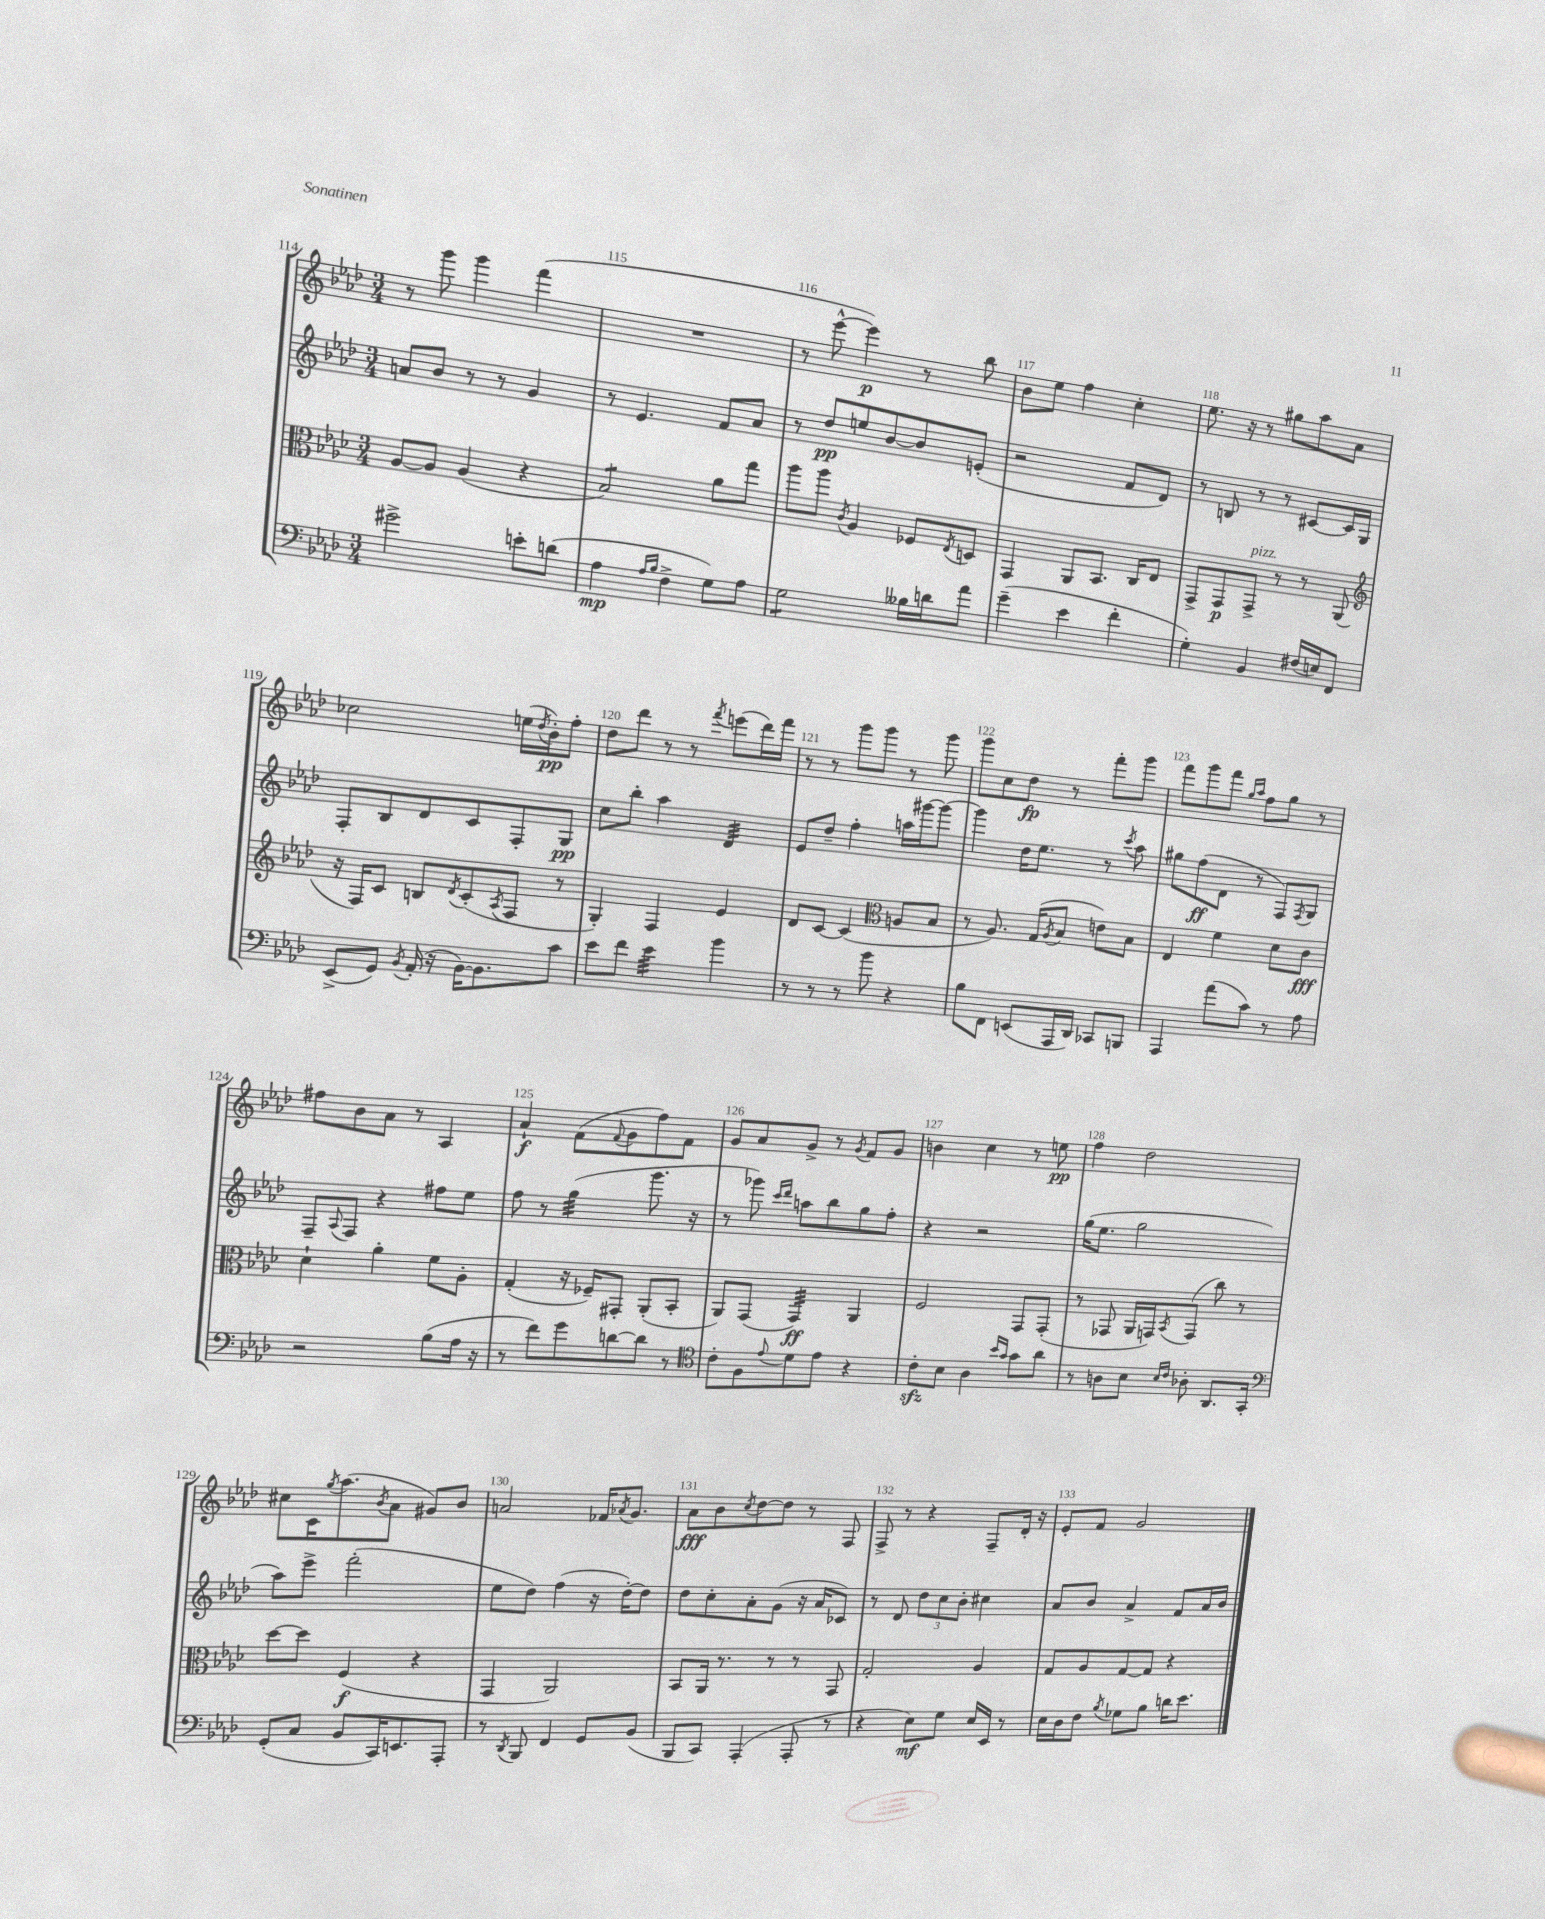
<<
\new StaffGroup <<
\new Staff = "s0" {
    \clef treble \key aes \major \numericTimeSignature \time 3/4
    r8 g'''8 g'''4 f'''4( |
    R2. |
    r8 ees'''8~-^ ees'''4\p) r8 bes''8 |
    bes'8 ees''8 f''4 c''4-. |
    ees''8. r16 r8 gis''8 aes''8 aes'8 |
    ces''2 e''16( \acciaccatura { des''8 } bes'16-.\pp) f''8-. |
    des''8 des'''8 r8 r8 \acciaccatura { f'''8 } e'''8( des'''16) f'''16 |
    r8 r8 g'''8 g'''8 r8 g'''8 |
    g'''8 c''8 des''8\fp r8 f'''8-. g'''8 |
    f'''8 g'''8 f'''8 \grace { g''16 aes''16 } f''8 g''8 r8 |
    fis''8 bes'8 aes'8 r8 aes4 |
    aes'4-!\f f'8( \appoggiatura { f'8 } g'8 f''8) f'8 |
    g'8 aes'8 g'8-> r8 \acciaccatura { g'8 } f'8 g'8 |
    b'4 c''4 r8 e''8\pp |
    f''4 des''2 |
    cis''8 c'16 \acciaccatura { g''8 } aes''8.( \acciaccatura { bes'8 } aes'8 gis'8) bes'8 |
    a'2 fes'16 \acciaccatura { aes'8 } g'8. |
    aes'8\fff bes'8 \acciaccatura { c''8 } des''8~ des''8 r8 f8 |
    f8-> r8 r4 f8-- des'16-. r16 |
    ees'8-. f'8 g'2 \bar "|." |
}
\new Staff = "s1" {
    \clef treble \key aes \major \numericTimeSignature \time 3/4
    a'8 bes'8 r8 r8 g'4 |
    r8 ees'4. f'8 aes'8 |
    r8 des''8\pp e''8 bes'8~ bes'8 e'8-.( |
    r2 f'8 des'8) |
    r8 b8 r8 r8 cis'8~ cis'16 g16 |
    f8-. bes8 des'8 c'8 f8-. g8\pp |
    c''8 bes''8-. aes''4 des'4:32 |
    ees'8 des''8-- f''4-. a''16 gis'''16~ gis'''8~ |
    gis'''4 des''16 ees''8. r8 \acciaccatura { c'''8 } aes''8 |
    gis''8 f''8\ff( des'8 r8 f8) \acciaccatura { f8 } g8 |
    f8-- \appoggiatura { aes8 } f8 r4 fis''8 ees''8 |
    f''8 r8 g''4:32( g'''8. r16 |
    r8 ges'''8) \grace { c'''16 des'''16 } a''8 bes''8 g''8 f''8-. |
    r4 r2 |
    g''16( ees''8. g''2 |
    aes''8) ees'''8-> f'''2-.( |
    ees''8 des''8) f''4( r16 des''16~-.) des''8 |
    des''8 c''8-. aes'8-. g'8( r16 aes'16 ces'8) |
    r8 des'8 \tuplet 3/2 { des''8 c''8 bes'8-. } cis''4 |
    aes'8 bes'8 aes'4-> f'8 aes'16 bes'16 \bar "|." |
}
\new Staff = "s2" {
    \clef alto \key aes \major \numericTimeSignature \time 3/4
    aes8~ aes8 aes4( r4 |
    bes2:8) aes'8 g''8 |
    aes''8 aes''8 \acciaccatura { c'8 } aes4 fes8 \acciaccatura { ees8 } d8 |
    g,4 aes,8 bes,8. c16 ees8 |
    g,8-> g,8\p g,8->^\markup { \italic "pizz." } r8 r8 aes,8( |
    \clef treble r16 f16) c'8 b8 \acciaccatura { des'8 } c'8-.( \acciaccatura { aes8 } f8 r8 |
    g4-.) f4 ees'4 |
    des'8 c'8~ c'4( \clef alto a8 bes8 |
    r8 aes8.) g16( \acciaccatura { aes8 } bes8 e'8) bes8 |
    ees4 f'4 des'8 c'8\fff |
    des'4-! aes'4-. f'8 aes8-. |
    g4-.( r16 fes16--) gis,8-. aes,8-.( bes,8-. |
    aes,8) g,8( g,4:32\ff) aes,4 |
    f2 g,8 g,8-.( |
    r8 ges,8 aes,16 g,16) \acciaccatura { bes,8 } g,8( c''8) r8 |
    des''8~ des''8 f4\f( r4 |
    g,4 aes,2) |
    bes,8 aes,16 r8. r8 r8 g,8 |
    g2-. aes4 |
    g8 aes8 g8~ g8 r4 \bar "|." |
}
\new Staff = "s3" {
    \clef bass \key aes \major \numericTimeSignature \time 3/4
    gis'2-> e'8-. d'8( |
    aes4\mp \grace { aes16 bes16 } f4-> g8) aes8 |
    g2:8 beses16 d'16 aes'8 |
    g'4--( ees'4 f'4-. |
    g4-.) bes,4 fis16( e16) f,8 |
    ees,8->( g,8) \acciaccatura { bes,8 } aes,16-.( r16 bes,16~) bes,8. c'8 |
    ees'8 f'8 ees'4:32 bes'4 |
    r8 r8 r8 bes'8 r4 |
    bes8 f,8 e,8( aes,,16 des,16) ces,8 b,,8 |
    aes,,4 aes'8( c'8) r8 aes8 |
    r2 bes8( aes16 r16 |
    r8 f'8) g'8 d'8~ d'8 r8 |
    \clef tenor c'8-. f8 \appoggiatura { ees'8 } des'8 ees'8 r4 |
    c'8-.\sfz bes8 aes4 \grace { bes'16 g'16 } g'8 aes'8 |
    r8 a8 bes8 \grace { bes16 c'16 } aes8-. aes,8. g,16-. |
    \clef bass g,8-.( c8 bes,8 c,16) e,8. aes,,8-. |
    r8 \acciaccatura { des,8 } bes,,8 f,4 g,8 bes,8( |
    bes,,8 c,8) aes,,4-.( aes,,8-. r8 |
    r4 ees8\mf) g8 ees16 ees,16 r8 |
    ees16 des16 f8 \acciaccatura { bes8 } ges8 bes8 d'16 ees'8. \bar "|." |
}
>>
>>
\layout { \context { \Score currentBarNumber = #114 \override BarNumber.break-visibility = ##(#f #t #t) barNumberVisibility = #all-bar-numbers-visible } }
